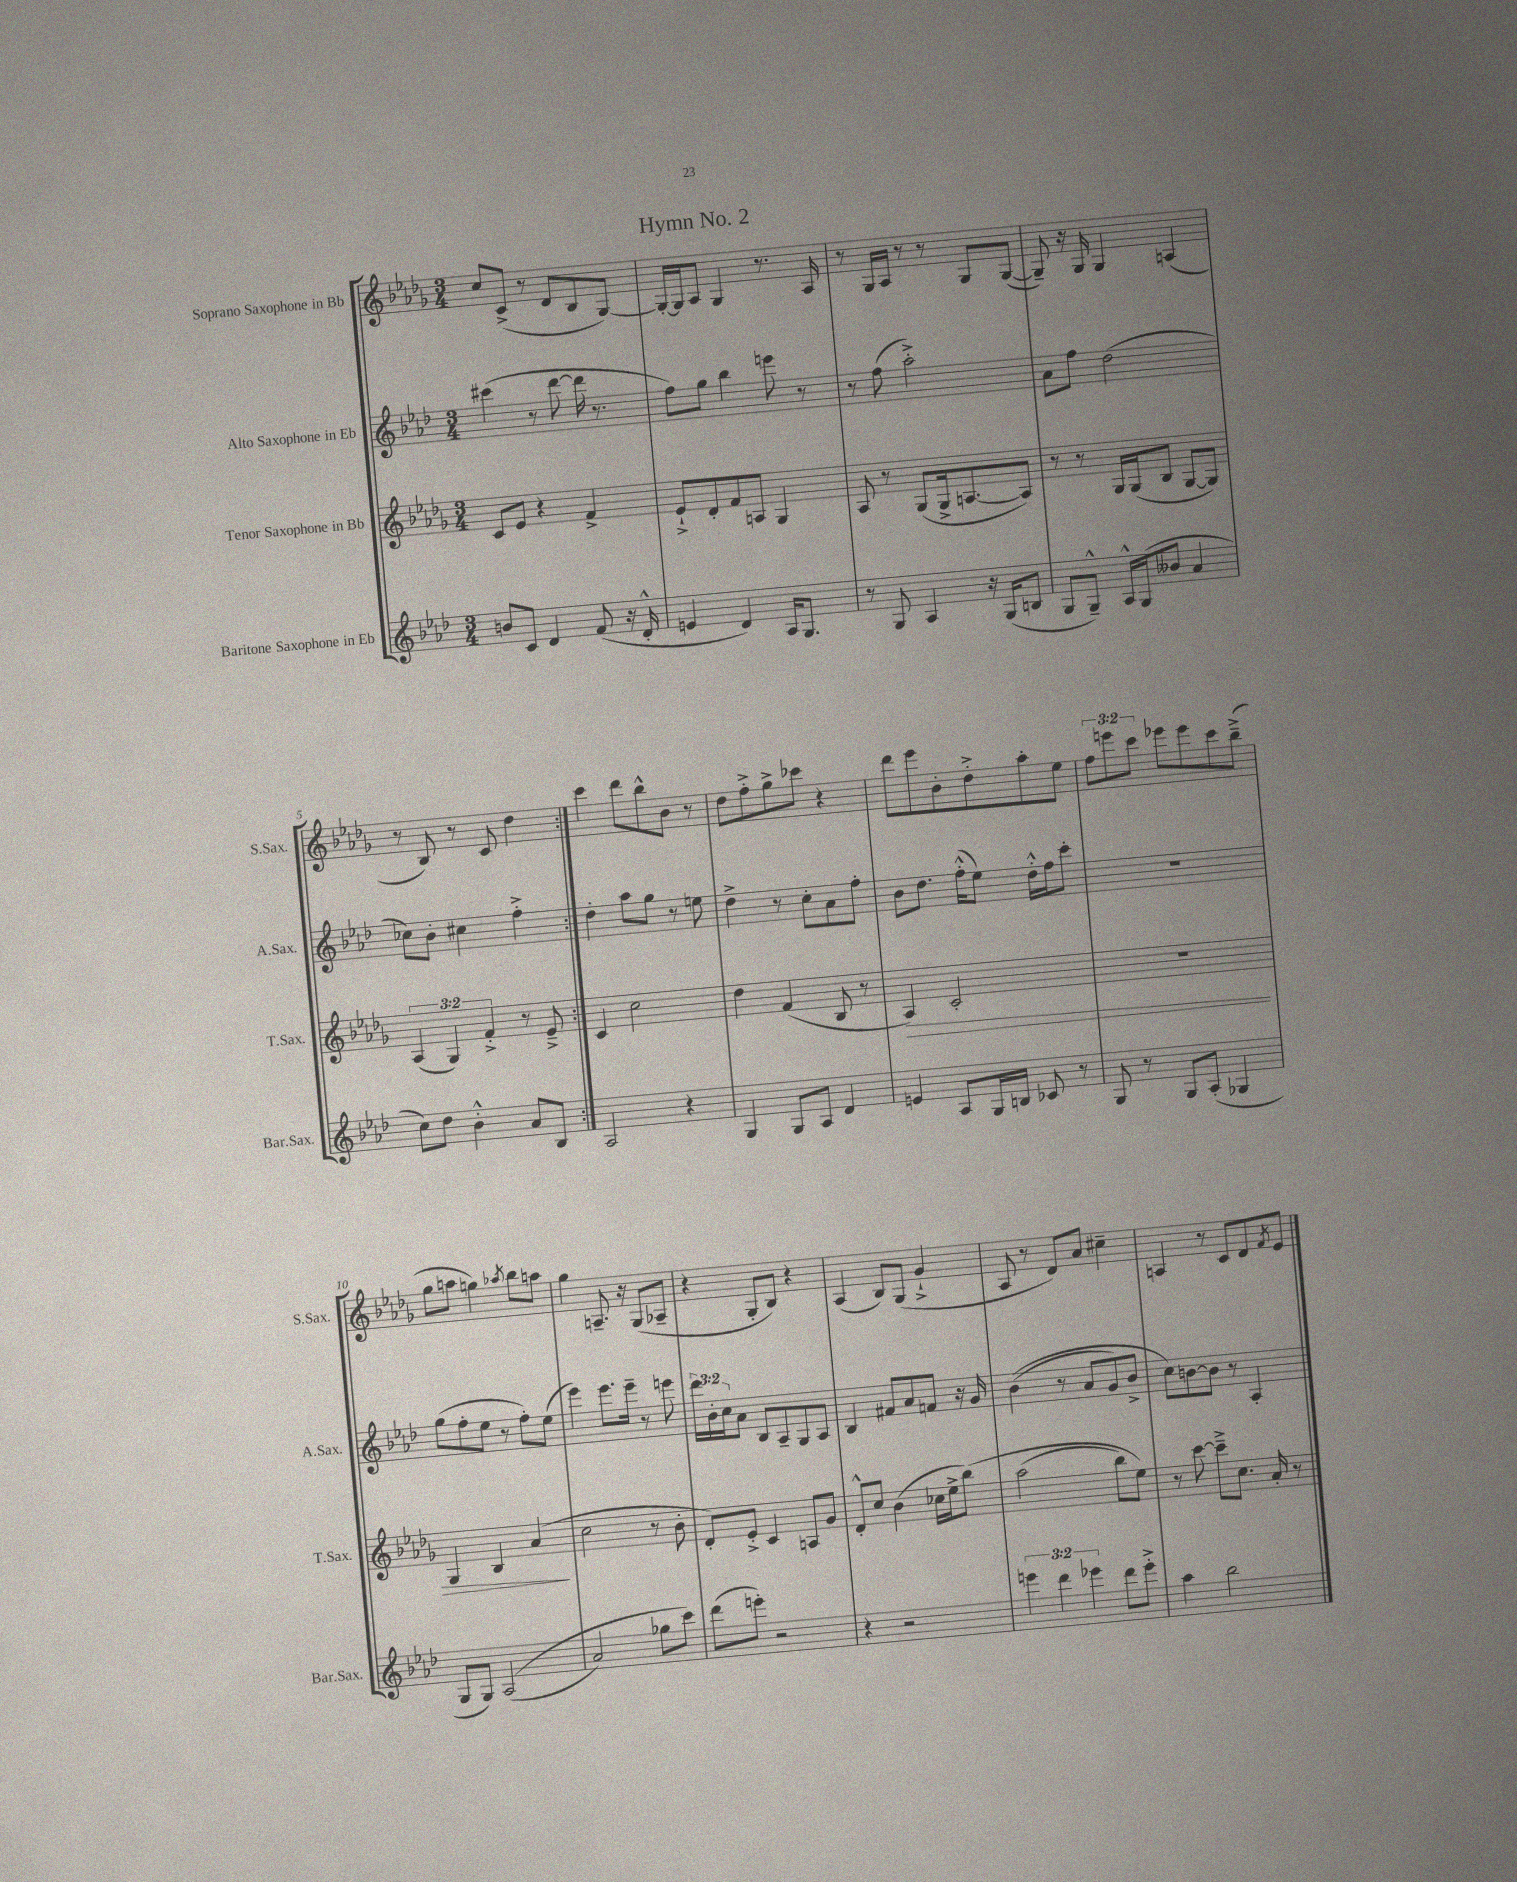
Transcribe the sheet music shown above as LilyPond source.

\header { title = "Hymn No. 2" }
<<
\new StaffGroup <<
\new Staff = "s0" \with { instrumentName = "Soprano Saxophone in Bb" shortInstrumentName = "S.Sax." } {
    \clef treble \key des \major \numericTimeSignature \time 3/4 \override Staff.TupletNumber.text = #tuplet-number::calc-fraction-text
    \repeat volta 2 { c''8 c'8->( r8 des'8 bes8 ges8~) |
    ges16~-. ges16 aes8 ges4 r8. aes16 |
    r8 ges16 aes16 r8 r8 ges8 ges8~( |
    ges8--) r16 ges16 ges4 a4( |
    r8 bes8) r8 c'8 des''4 | }
    c'''4 des'''8 bes''8-^ bes'8 r8 |
    des''8 f''8-.-> ges''8-> ces'''8 r4 |
    des'''8 ees'''8 bes'8-. des''8-.-> aes''8-. ees''8 |
    \tuplet 3/2 { f''8 e'''8 c'''8 } ees'''8 ees'''8 c'''8 bes''8--->( |
    ges''8 a''8 g''4) \acciaccatura { aes''8 } bes''8 a''8 |
    ges''4 a8.-- r16 ges8( aes8-- |
    r4 ges8-. bes8) r4 |
    aes4( bes8) ges8( ges'4-!-> |
    aes8 r8 des'8) aes'8 cis''4-- |
    a4 r8 c'8 des'8 \acciaccatura { f'8 } ees'8 \bar "|." |
}
\new Staff = "s1" \with { instrumentName = "Alto Saxophone in Eb" shortInstrumentName = "A.Sax." } {
    \clef treble \key aes \major \numericTimeSignature \time 3/4 \override Staff.TupletNumber.text = #tuplet-number::calc-fraction-text
    \repeat volta 2 { cis'''4( r8 des'''8~ des'''16 r8. |
    f''8) g''8 bes''4 e'''8 r8 |
    r8 f''8( aes''2-.->) |
    aes'8 f''8 des''2( |
    ces''8) bes'8-. cis''4 f''4-.-> | }
    des''4-. aes''8 g''8 r8 e''8 |
    des''4-> r8 c''8-. aes'8 f''8-. |
    bes'8 des''8. f''16-.-^( ees''8) des''16-.-^ f''16 c'''8-. |
    r2. |
    g''8( f''8-. ees''8 r8 f''8-.) ees''8( |
    ees'''4) ees'''8. ees'''16-- r8 e'''8 |
    \tuplet 3/2 { des'''16 bes'16-. c''16 } aes'8 bes8 aes8-- g8 aes8 |
    bes4 fis'8 aes'8 f'8 r16 g'16 |
    bes'4(\( r8 aes'8 g'8) bes'8-> |
    c''8\) b'8~ b'8 r8 aes4-. \bar "|." |
}
\new Staff = "s2" \with { instrumentName = "Tenor Saxophone in Bb" shortInstrumentName = "T.Sax." } {
    \clef treble \key des \major \numericTimeSignature \time 3/4 \override Staff.TupletNumber.text = #tuplet-number::calc-fraction-text
    \repeat volta 2 { c'8 ees'8 r4 f'4-> |
    ees'8-!-> des'8-. f'8 a8 ges4 |
    aes8 r8 ges8( ges16-> a8.~ a8) |
    r8 r8 ges16 ges16( bes8 ges8~ ges8) |
    \tuplet 3/2 { aes4( ges4) f'4-.-> } r8 ees'8---> | }
    c'4 c''2 |
    des''4 f'4( bes8 r8 |
    aes4\>) c'2-. |
    R2. |
    ges4 bes4 aes'4\!( |
    c''2 r8 bes'8-. |
    des'8-.) ees'8-.-> c'4 a8 ges'8 |
    des'8-.-^ c''8 bes'4( ces''16 ees''16-> bes''8)\( |
    aes''2( bes''8) ees''8\) |
    r8 c'''8~ c'''8---> c''8. aes'16-. r8 \bar "|." |
}
\new Staff = "s3" \with { instrumentName = "Baritone Saxophone in Eb" shortInstrumentName = "Bar.Sax." } {
    \clef treble \key aes \major \numericTimeSignature \time 3/4 \override Staff.TupletNumber.text = #tuplet-number::calc-fraction-text
    \repeat volta 2 { b'8 c'8 des'4 f'8( r16 des'16-.-^ |
    e'4 des'4) aes16 g8. |
    r8 g8 aes4 r16 g16( b8 |
    g8 g8---^) aes16-^ g16( beses'8 aes'4 |
    c''8) des''8 bes'4-.-^ aes'8 bes8 | }
    aes2 r4 |
    g4 g8 aes8 des'4 |
    e'4 aes8 g16 b16 ces'8 r8 |
    g8 r8 g8 aes8-.( ges4 |
    g8 g8) aes2(\( |
    aes'2) ges''8 c'''8\) |
    des'''8( e'''8-.) r2 |
    r4 r2 |
    \tuplet 3/2 { e'''4 des'''4 ees'''4 } des'''8 ees'''8-.-> |
    aes''4 bes''2 \bar "|." |
}
>>
>>
